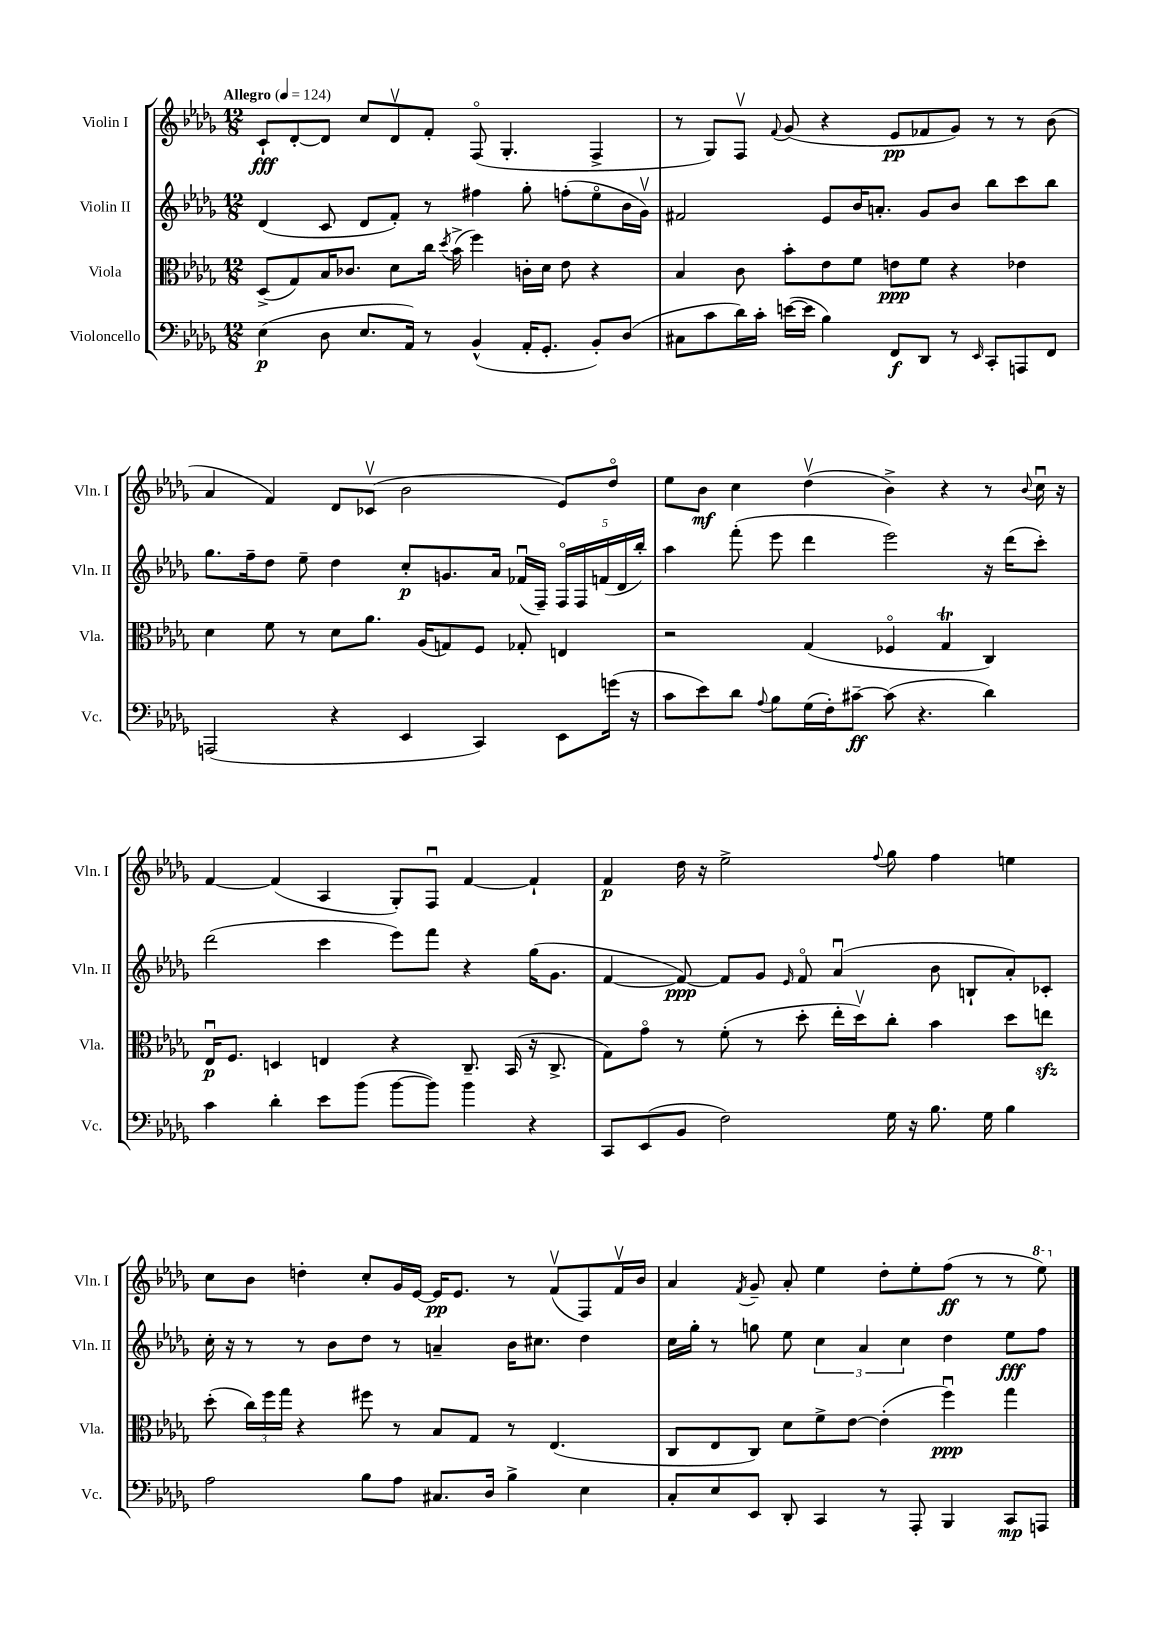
<<
\new StaffGroup <<
\new Staff = "s0" \with { instrumentName = "Violin I" shortInstrumentName = "Vln. I" } {
    \clef treble \key des \major \numericTimeSignature \time 12/8 \tempo "Allegro" 4 = 124
    \autoBeamOff c'8[-!\fff des'8~-. des'8] c''8[ des'8\upbow f'8]-. f8\flageolet( ges4.-. f4-> |
    r8 ges8[) f8]\upbow \appoggiatura { f'8 } ges'8( r4 ees'8[\pp fes'8 ges'8]) r8 r8 bes'8( |
    aes'4 f'4) des'8[ ces'8]\upbow( bes'2 ees'8[) des''8]\flageolet |
    ees''8[ bes'8]\mf c''4 des''4\upbow( bes'4->) r4 r8 \appoggiatura { bes'8 } c''16\downbow r16 |
    f'4~ f'4( aes4 ges8[-.) f8]\downbow f'4~ f'4-! |
    f'4\p des''16 r16 ees''2-> \appoggiatura { f''8 } ges''8 f''4 e''4 |
    c''8[ bes'8] d''4-. c''8[-. ges'16 ees'16]~ ees'16[\pp ees'8.] r8 f'8[\upbow( f8) f'16\upbow bes'16] |
    aes'4 \acciaccatura { f'8 } ges'8-- aes'8-. ees''4 des''8[-. ees''8-. f''8]\ff( r8 r8 \ottava #1 ees'''8) \ottava #0 \bar "|." |
}
\new Staff = "s1" \with { instrumentName = "Violin II" shortInstrumentName = "Vln. II" } {
    \clef treble \key des \major \numericTimeSignature \time 12/8
    \autoBeamOff des'4( c'8 des'8[ f'8]-.) r8 fis''4 ges''8-. f''8[-.( ees''8\flageolet bes'16 ges'16]\upbow) |
    fis'2 ees'8[ bes'16 a'8.]-. ges'8[ bes'8] bes''8[ c'''8 bes''8] |
    ges''8.[ f''16-- des''8] ees''8-- des''4 c''8[-.\p g'8. aes'16] fes'16[\downbow( f16]--) \tuplet 5/4 { f16[\flageolet f16 f'16( des'16 bes''16]-.) } |
    aes''4 f'''8-.( ees'''8 des'''4 ees'''2) r16 des'''16[( c'''8]-.) |
    des'''2( c'''4 ees'''8[) f'''8] r4 ges''16[( ges'8.] |
    f'4~ f'8~\ppp) f'8[ ges'8] \grace { ees'16 } f'8\flageolet aes'4\downbow( bes'8 b8[-! aes'8-.) ces'8]-. |
    c''16-. r16 r8 r8 bes'8[ des''8] r8 a'4-- bes'16[ cis''8.] des''4 |
    c''16[ ges''16]-. r8 g''8 ees''8 \tuplet 3/2 { c''4 aes'4 c''4 } des''4 ees''8[\fff f''8] \bar "|." |
}
\new Staff = "s2" \with { instrumentName = "Viola" shortInstrumentName = "Vla." } {
    \clef alto \key des \major \numericTimeSignature \time 12/8
    \autoBeamOff des8[->( ges8) bes16 ces'8.] des'8[ c''16] \acciaccatura { des''8 } bes'16->( f''4) c'16[-. des'16] ees'8 r4 |
    bes4 c'8 bes'8[-. ees'8 f'8] e'8[\ppp f'8] r4 ees'4 |
    des'4 f'8 r8 des'8[ aes'8.] aes16[( g8) f8] ges8-. e4 |
    r2 ges4( fes4\flageolet ges4\trill c4) |
    ees16[\downbow\p f8.] d4 e4 r4 c8.-- bes,16( r16 c8.-> |
    ges8[) ges'8]\flageolet r8 f'8-.( r8 des''8-. ees''16[-. des''16\upbow) c''8]-. bes'4 des''8[ e''8]\sfz |
    des''8-.( \tuplet 3/2 { c''16[) f''16 ges''16] } r4 fis''8 r8 bes8[ ges8] r8 ees4.( |
    c8[ ees8 c8]) des'8[ f'8-> ees'8]~ ees'4-.( f''4\downbow\ppp) ges''4 \bar "|." |
}
\new Staff = "s3" \with { instrumentName = "Violoncello" shortInstrumentName = "Vc." } {
    \clef bass \key des \major \numericTimeSignature \time 12/8
    \autoBeamOff ees4\p( des8 ees8.[ aes,16]) r8 bes,4-^( aes,16[-. ges,8.]-. bes,8[-.) des8]( |
    cis8[ c'8 des'16) c'16]-. e'16[~( e'16] bes4) f,8[\f des,8] r8 \grace { ees,16 } c,8[-. a,,8 f,8] |
    a,,2( r4 ees,4 c,4) ees,8[ g'16]( r16 |
    c'8[ ees'8) des'8] \appoggiatura { aes8 } bes8[ ges16( f16-.) cis'8]~--\ff cis'8( r4. des'4) |
    c'4 des'4-. ees'8[ bes'8]( bes'8[~ bes'8]) bes'4 r4 |
    c,8[ ees,8( bes,8] f2) ges16 r16 bes8. ges16 bes4 |
    aes2 bes8[ aes8] cis8.[ des16] bes4-> ees4 |
    c8[-. ees8 ees,8] des,8-. c,4 r8 aes,,8-. bes,,4 c,8[\mp a,,8] \bar "|." |
}
>>
>>
\layout { \context { \Score \remove "Bar_number_engraver" } }
